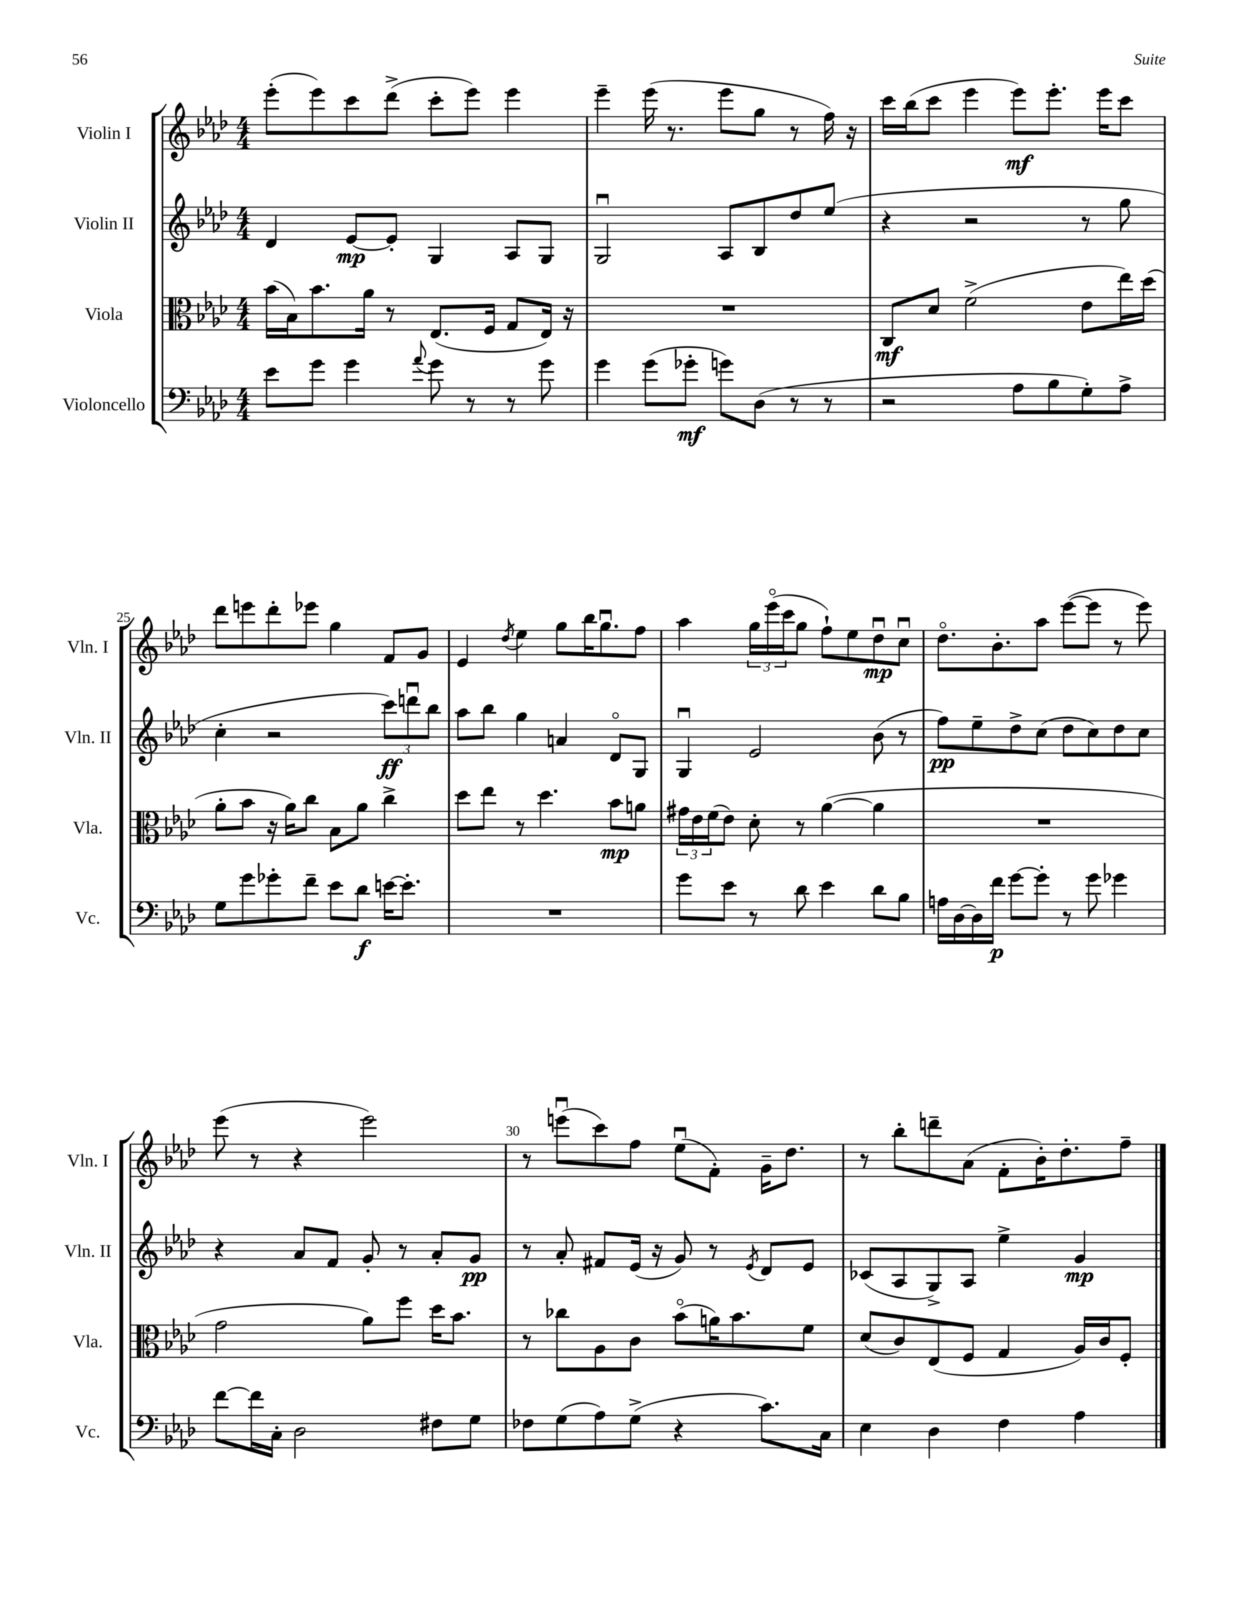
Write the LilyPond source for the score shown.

<<
\new StaffGroup <<
\new Staff = "s0" \with { instrumentName = "Violin I" shortInstrumentName = "Vln. I" } {
    \clef treble \key aes \major \numericTimeSignature \time 4/4
    ees'''8-.( ees'''8) c'''8 des'''8->( c'''8-. ees'''8) ees'''4 |
    ees'''4-- ees'''16( r8. ees'''8 g''8 r8 f''16) r16 |
    c'''16 bes''16( c'''8 ees'''4 ees'''8\mf) ees'''8.-. ees'''16 c'''8 |
    des'''8 e'''8 des'''8-. ees'''8 g''4 f'8 g'8 |
    ees'4 \acciaccatura { des''8 } ees''4 g''8 bes''16 g''8.\downbow f''8 |
    aes''4 \tuplet 3/2 { g''16 ees'''16\flageolet( c'''16 } g''8 f''8-!) ees''8 des''8\downbow\mp c''8\downbow |
    des''8.\flageolet bes'8.-. aes''8 ees'''8~( ees'''8 r8 ees'''8) |
    ees'''8( r8 r4 ees'''2) |
    r8 e'''8\downbow( c'''8) f''8 ees''8\downbow( f'8-.) g'16-- des''8. |
    r8 bes''8-. d'''8-- aes'8( f'8-. bes'16-.) des''8.-. f''8-- \bar "|." |
}
\new Staff = "s1" \with { instrumentName = "Violin II" shortInstrumentName = "Vln. II" } {
    \clef treble \key aes \major \numericTimeSignature \time 4/4
    des'4 ees'8~\mp ees'8-. g4 aes8 g8 |
    g2\downbow aes8 bes8 des''8 ees''8( |
    r4 r2 r8 g''8 |
    c''4-. r2 \tuplet 3/2 { c'''8\ff) d'''8\downbow bes''8 } |
    aes''8 bes''8 g''4 a'4 des'8\flageolet g8 |
    g4\downbow ees'2 bes'8( r8 |
    f''8\pp) ees''8-- des''8-> c''8( des''8 c''8) des''8 c''8 |
    r4 aes'8 f'8 g'8-. r8 aes'8-. g'8\pp |
    r8 aes'8-. fis'8 ees'16( r16 g'8) r8 \acciaccatura { ees'8 } des'8 ees'8 |
    ces'8( aes8 g8->) aes8 ees''4-> g'4\mp \bar "|." |
}
\new Staff = "s2" \with { instrumentName = "Viola" shortInstrumentName = "Vla." } {
    \clef alto \key aes \major \numericTimeSignature \time 4/4
    bes'16( bes16) bes'8. aes'16 r8 ees8.( f16 g8 ees16) r16 |
    R1 |
    c8\mf des'8 f'2->( ees'8 ees''16) des''16( |
    aes'8-. bes'8 r16 aes'16) c''8 bes8 aes'8 c''4-> |
    des''8 ees''8 r8 des''4. bes'8\mp a'8 |
    \tuplet 3/2 { gis'16 ees'16 f'16( } ees'8) des'8-. r8 aes'4~( aes'4 |
    R1 |
    g'2 aes'8) f''8 des''16 bes'8. |
    r8 ces''8 aes8 c'8 bes'8\flageolet( a'16) bes'8. f'8 |
    des'8( c'8) ees8( f8 g4 aes16) c'16 f8-. \bar "|." |
}
\new Staff = "s3" \with { instrumentName = "Violoncello" shortInstrumentName = "Vc." } {
    \clef bass \key aes \major \numericTimeSignature \time 4/4
    ees'8 g'8 g'4 \appoggiatura { aes'8 } g'8 r8 r8 g'8 |
    g'4 g'8( ges'8-.\mf g'8) des8( r8 r8 |
    r2 aes8 bes8 g8-.) aes8-> |
    g8 g'8 ges'8-. f'8-- ees'8 des'8\f e'16~ e'8.-. |
    R1 |
    g'8 ees'8 r8 des'8 ees'4 des'8 bes8 |
    a16 des16~ des16 f'16\p g'8~ g'8-. r8 g'8 ges'4 |
    f'8~ f'16 c16-. des2 fis8 g8 |
    fes8 g8( aes8) g8->( r4 c'8.) c16 |
    ees4 des4 f4 aes4 \bar "|." |
}
>>
>>
\layout { \context { \Score currentBarNumber = #22 \override BarNumber.break-visibility = ##(#f #t #t) barNumberVisibility = #(every-nth-bar-number-visible 5) } }
